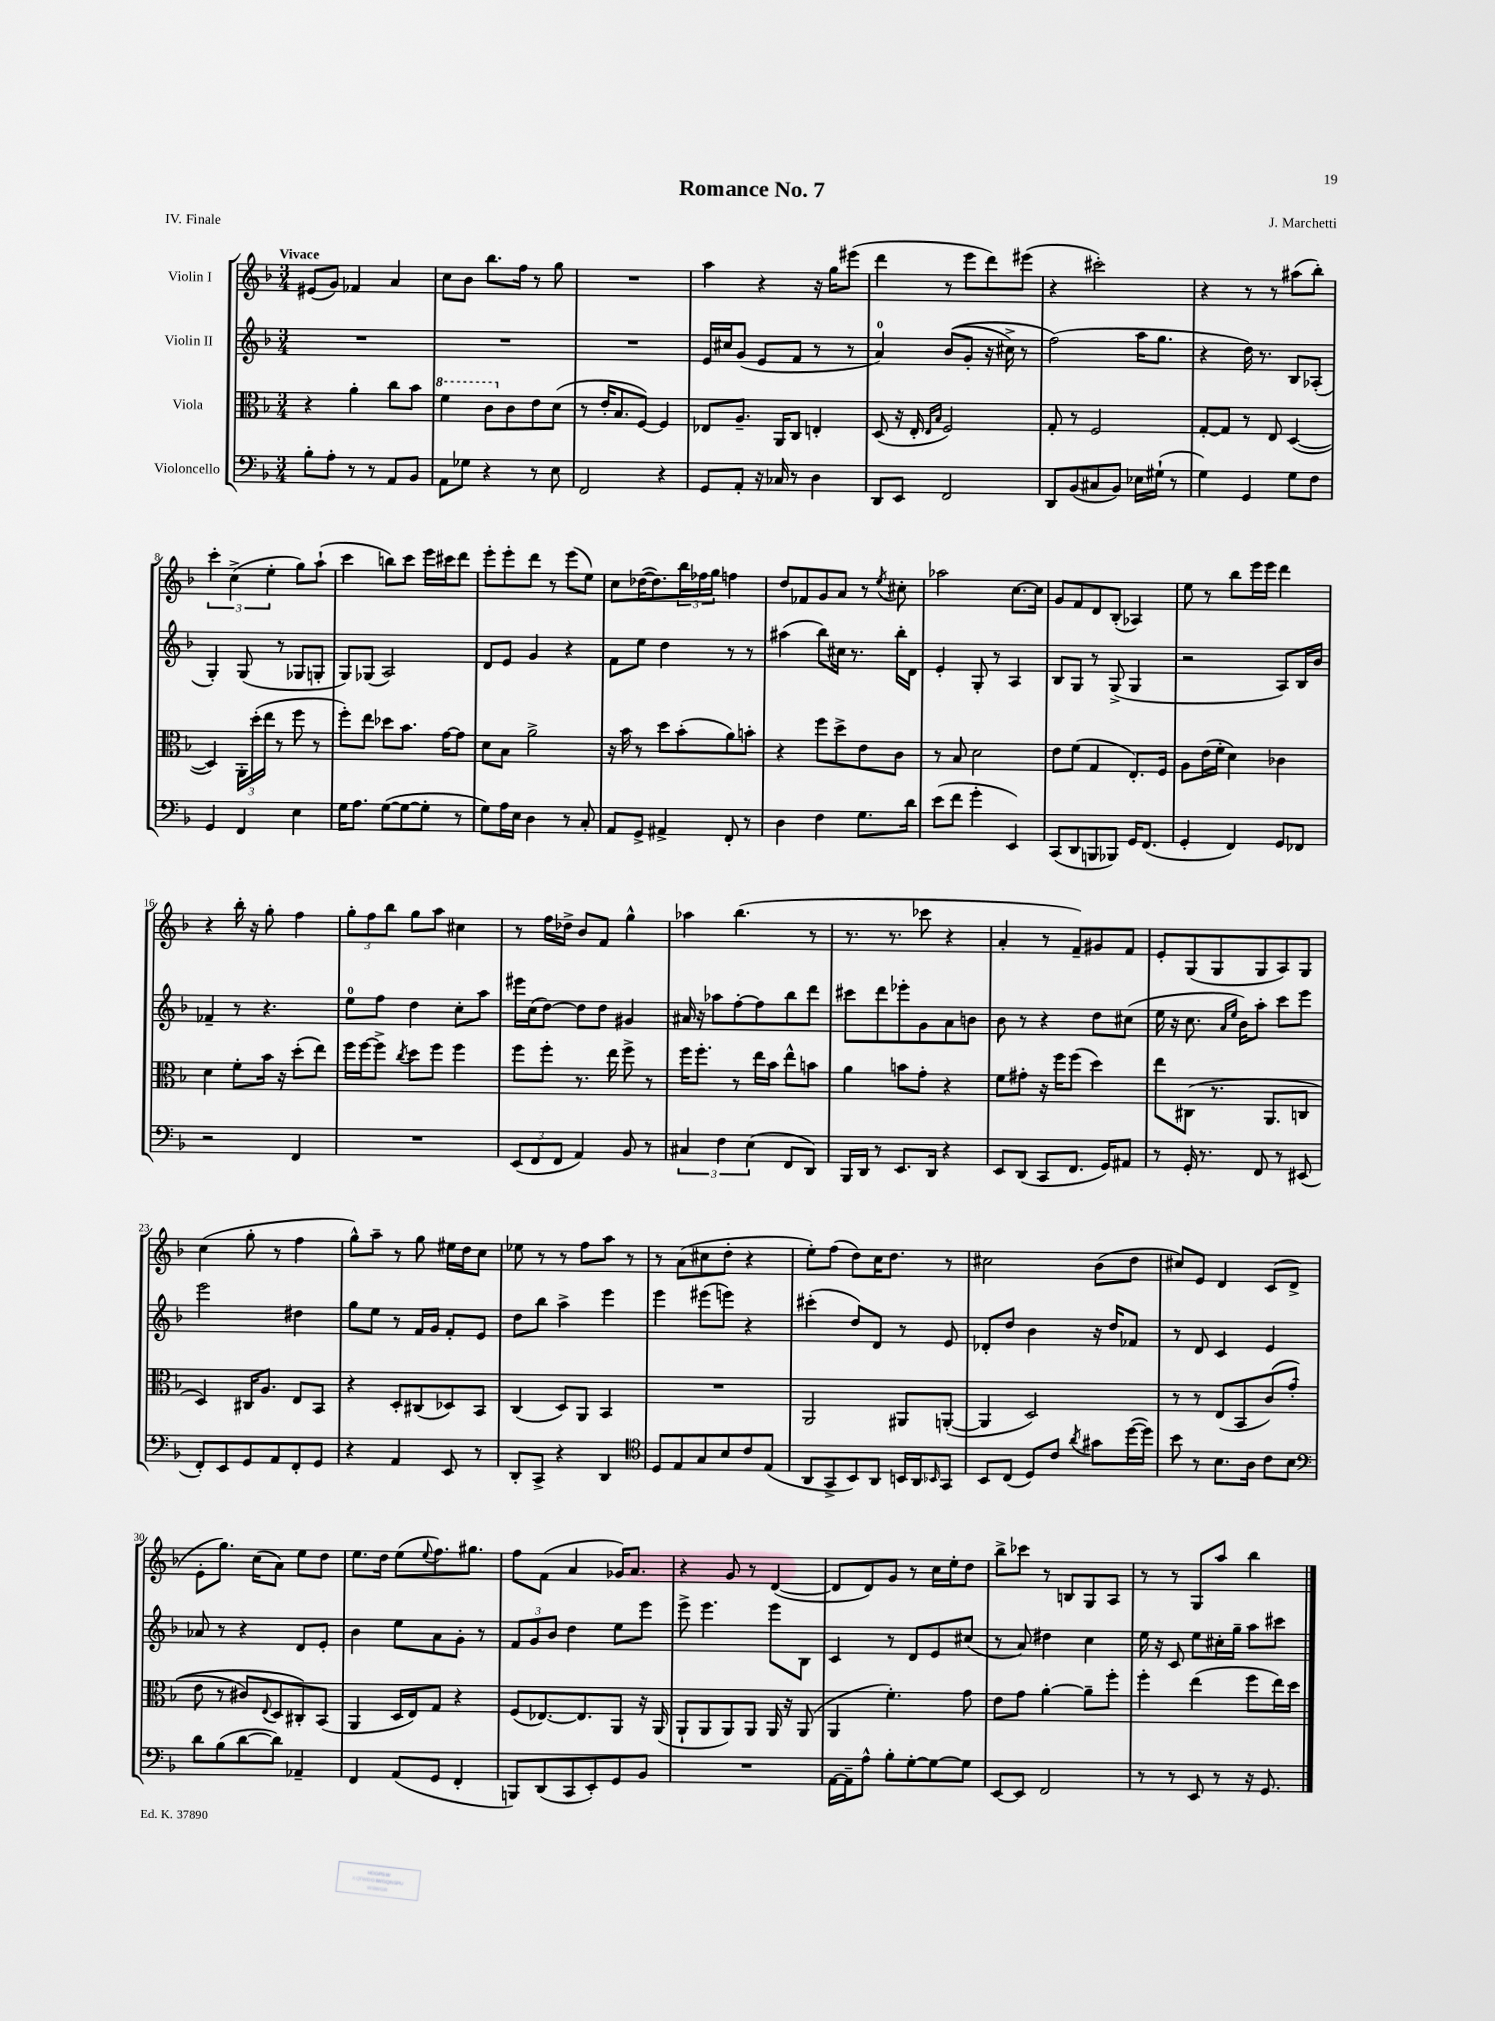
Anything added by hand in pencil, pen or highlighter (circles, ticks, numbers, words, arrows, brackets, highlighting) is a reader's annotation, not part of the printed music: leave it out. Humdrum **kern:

**kern	**kern	**kern	**kern
*staff4	*staff3	*staff2	*staff1
*clefF4	*clefC3	*clefG2	*clefG2
*k[b-]	*k[b-]	*k[b-]	*k[b-]
*M3/4	*M3/4	*M3/4	*M3/4
8B-'	4r	2.r	(8e#
8A'	.	.	8g)
8r	4a'	.	4f-
8r	.	.	.
8AA	8cc	.	4a
8BB-	8b-	.	.
=	=	=	=
8AA	4ff	2.r	8cc
8G-	.	.	8b-
4r	8cc	.	8.bb-
.	8c	.	.
.	.	.	16ff
8r	8e	.	8r
8E	(8d	.	8gg
=	=	=	=
2FF	8r	2.r	2.r
.	16e'	.	.
.	8.B-	.	.
.	[8F)	.	.
4r	4F]	.	.
=	=	=	=
8GG	8E-	16e	4aa
.	.	16cc#	.
8AA'	8.A~	(8g	.
16r	.	8e	4r
16C-	16AA	.	.
8r	8C	8f	.
4D	4E'	8r	16r
.	.	.	16gg
.	.	8r	(8eee#
=	=	=	=
8DD	(8D	4a)	4ddd
8EE	16r	.	.
.	16E'	.	.
.	16qqE	.	.
.	16qqB-	.	.
2FF	2F)	&((8b-	8r
.	.	8g'	8eee
.	.	16r	8ddd)
.	.	16cc#^)	.
.	.	8r	(8eee#
=	=	=	=
8DD	8G'	(2ff&)	4r
(8BB-	8r	.	.
8C#	2F	.	2ccc#')
8BB-)	.	.	.
16E-	.	16aa	.
(16G#`	.	8.gg	.
8r	.	.	.
=	=	=	=
4G)	[8G'	4r	4r
.	8G]	.	.
4GG	8r	16dd)	8r
.	.	8.r	.
.	8E	.	8r
8G	([4D	8B-	(8aa#
8F	.	(8A-'	8bb-')
=	=	=	=
4GG	4D])	4G')	6ccc'
.	.	.	(6cc^
4FF	24AA'	(8G	.
.	(24dd'	.	.
.	24ee	.	6ee'
.	8r	8r	.
4E	8ff	8G-	8gg)
.	8r	8G'	(8aa`
=	=	=	=
16G	8ff')	8G)	4ccc
8.A	.	.	.
.	8ee	(8G-	.
([8G	8dd-	2A)	8bb)
8G_	8.b-	.	8ccc
8G']	.	.	16eee
.	[16g	.	16ccc#
8r	8g]	.	8ddd
=	=	=	=
8G)	8d	8d	8eee'
16A	8B-	8e	8eee'
16E	.	.	.
4D	2a^	4g	8ddd
.	.	.	8r
8r	.	4r	(8eee
8C'	.	.	8ee)
=	=	=	=
8AA	16r	8f	8cc
.	16b-	.	.
8GG^	8r	8ee	([16dd-
.	.	.	8.dd-])
4AA#^	8dd	4dd	.
.	(8b-'	.	24bb-
.	.	.	24ff-
.	.	.	24gg
8FF'	8a)	8r	4ff
8r	8b'	8r	.
=	=	=	=
4D	4r	(4aa#	8dd
.	.	.	8f-
4F	8ff	8bb-)	8g
.	8dd^	16cc#	8a
.	.	8.r	.
8.G	8e	.	8r
.	.	.	8qee
.	8c	16bb-'	8cc#'
16d	.	16d	.
=	=	=	=
(8e	8r	4e'	2aa-
8f	8B-	.	.
4g'	2d	8G'	.
.	.	8r	.
4EE)	.	4A	[8.cc
.	.	.	16cc]
=	=	=	=
(8CC	8e	8B-	8g
8DD	(8f	8G	8f
8BBB	4G	8r	8d
8BBB-)	.	(8G^	(8B-'
16GG	8.E')	4G	4A-)
(8.FF	.	.	.
.	16F	.	.
=	=	=	=
4GG'	8A	2r	8ee
.	(16e	.	8r
.	16f'	.	.
4FF)	4d)	.	8bb-
.	.	.	16eee
.	.	.	16eee
8GG	4c-	8A)	4ddd
8FF-	.	16B-	.
.	.	16b-	.
=	=	=	=
2r	4d	4f-~	4r
.	8f'	8r	16bb-'
.	.	.	16r
.	16b-	4.r	8gg'
.	16r	.	.
4FF	(8dd'	.	4ff
.	8ee)	.	.
=	=	=	=
2.r	16ff	8ee	12gg'
.	[16ff	.	.
.	.	.	12ff
.	8ff^]	8ff	.
.	.	.	12bb-
.	8qcc	.	.
.	8dd	4dd	8gg
.	8ff	.	8aa
.	4ff	8cc'	4cc#
.	.	8aa	.
=	=	=	=
(12EE	8ff	16eee#	8r
.	.	(16cc	.
12FF	.	.	.
.	8ff'	[8dd)	16ff
12FF	.	.	.
.	.	.	16dd-^
4AA)	8.r	8dd]	8b-
.	.	8dd	8f
.	16ee	.	.
8BB-	8ff^	4g#	4gg^^
8r	8r	.	.
=	=	=	=
6C#	16ff	16a#	4aa-
.	8.ff'	16r	.
.	.	8aa-	.
6F	.	.	.
.	8r	[8ff'	(4.bb-
(6E	.	.	.
.	16ee	8ff]	.
.	16b-	.	.
8FF	8ee^^	8bb-	.
8DD)	8b	8ddd	8r
=	=	=	=
16BBB-	4a	8ccc#	8.r
16DD	.	.	.
8r	.	8ddd	.
.	.	.	8.r
8.EE	8b	8eee-'	.
.	8g'	8g	8ccc-
16DD	.	.	.
4r	4r	8a	4r
.	.	8b	.
=	=	=	=
8EE	8f	8b-	4a'
(8DD	8g#'	8r	.
8CC	16r	4r	8r
.	16ff	.	.
8.FF	(8ff	.	8f~)
.	4dd)	8dd	8g#
16GG)	.	.	.
8AA#	.	(8cc#	8f
=	=	=	=
8r	8ee	16ee	8e'
.	.	16r	.
16GG'	(8C#	8.cc	(8G
8.r	.	.	.
.	8.r	.	8G
.	.	16qqa	.
.	.	16qqee	.
.	.	16b-)	.
8FF	.	8aa'	8G
.	8.AA	.	.
8r	.	8ccc	8A)
(8EE#	8C	8eee	8G
=	=	=	=
8FF')	4D)	2eee	(4cc
8EE	.	.	.
8GG	16C#	.	8gg'
.	8.A	.	.
8AA	.	.	8r
8FF'	8E	4dd#	4ff
8GG	8BB-	.	.
=	=	=	=
4r	4r	8gg	8gg^^)
.	.	8ee	8aa~
4AA	8D'	8r	8r
.	(8C#	16f	8gg
.	.	16g	.
8EE	8D-)	8f'	16ee#
.	.	.	16dd
8r	8BB-	8e	8cc
=	=	=	=
8DD'	(4C	8dd	8ee-
8CC^	.	8bb-	8r
4r	8D)	4aa^	8r
.	8AA	.	8ff
4DD	4BB-	4eee	8aa
.	.	.	8r
=	=	=	=
*clefC4	*	*	*
8D	2.r	4eee	8r
8E	.	.	(8a
8G	.	(8eee#	8cc#
8B-	.	8eee)	8dd'
8c	.	4r	4r
(8E	.	.	.
=	=	=	=
8AA	2AA	(4ccc#'	8ee')
8GG^	.	.	(8ff
8BB-)	.	8dd)	8dd)
8AA	.	8d	16cc
.	.	.	8.dd
16BB	8AA#	8r	.
16AA	.	.	.
16qqBB-	.	.	.
8GG	([8AA'	8e	8r
=	=	=	=
8BB-	4AA]	8d-'	2cc#
(8C	.	8dd	.
8D)	2D)	4b-	.
8c	.	.	.
8qa	.	.	.
8g#	.	16r	(8b-
.	.	16dd	.
([16dd	.	8f-	8dd
16dd])	.	.	.
=	=	=	=
8b-	8r	8r	8cc#)
8r	8r	8d	8e
8.B-	(8E	4c	4d
.	8BB-	.	.
16A	.	.	.
8c	&(8c)	4e	(8c
8B-	(8g'	.	8d^
=	=	=	=
*clefF4	*	*	*
8d	8e	8a-	8e'
(8B-	8r	8r	8.gg)
[8d	8c#)	4r	.
.	.	.	(16cc
.	8qqE	.	.
8d])	8D	.	8a)
4AA-~	8C#'&)	8d	8ee
.	(8BB-	8e'	8dd
=	=	=	=
4FF	4AA	4b-	8.ee
.	.	.	16dd
(8AA	16D	8ee	(8ee
.	16E)	.	.
.	.	.	8qqee
8GG	8G	8a	8.ff)
4FF'	4r	8g'	.
.	.	.	8.gg#
.	.	8r	.
=	=	=	=
8BBB)	(8F	12f	8ff
.	.	12g	.
(8DD	[8.E-)	.	(8f
.	.	12b-	.
8CC	.	4dd	4a
.	8.E-]	.	.
8EE')	.	.	.
8GG	8AA	8ee	16g-)
.	.	.	8.a
8BB-	16r	8eee	.
.	(16AA	.	.
=	=	=	=
2.r	8AA`	8eee^	4r
.	8AA	4.eee	.
.	8AA)	.	8g
.	8AA	.	8r
.	16AA	8eee	([4d
.	16r	.	.
.	(8AA	8B-	.
=	=	=	=
[16AA	4AA	4c	8d]
16AA~]	.	.	.
8A^^	.	.	8d)
8B-'	4.f')	8r	8g
[8G'	.	8d	8r
8G_	.	8e	16cc
.	.	.	16ee'
8G]	8g	(8cc#	8dd
=	=	=	=
[8EE	8e	8r	8bb-^
8EE]	8g	8a)	8ccc-
2FF	[4a'	4dd#	8r
.	.	.	8B
.	8a~]	4cc	8G
.	8ff'	.	8A
=	=	=	=
8r	4ff'	16ee	8r
.	.	16r	.
8r	.	8c	8r
8EE	(4ee	8ee	8G
8r	.	16cc#'	8aa
.	.	16gg~	.
16r	8ff	8aa	4bb-
8.GG	.	.	.
.	16ee)	8ccc#	.
.	16dd	.	.
==	==	==	==
*-	*-	*-	*-
